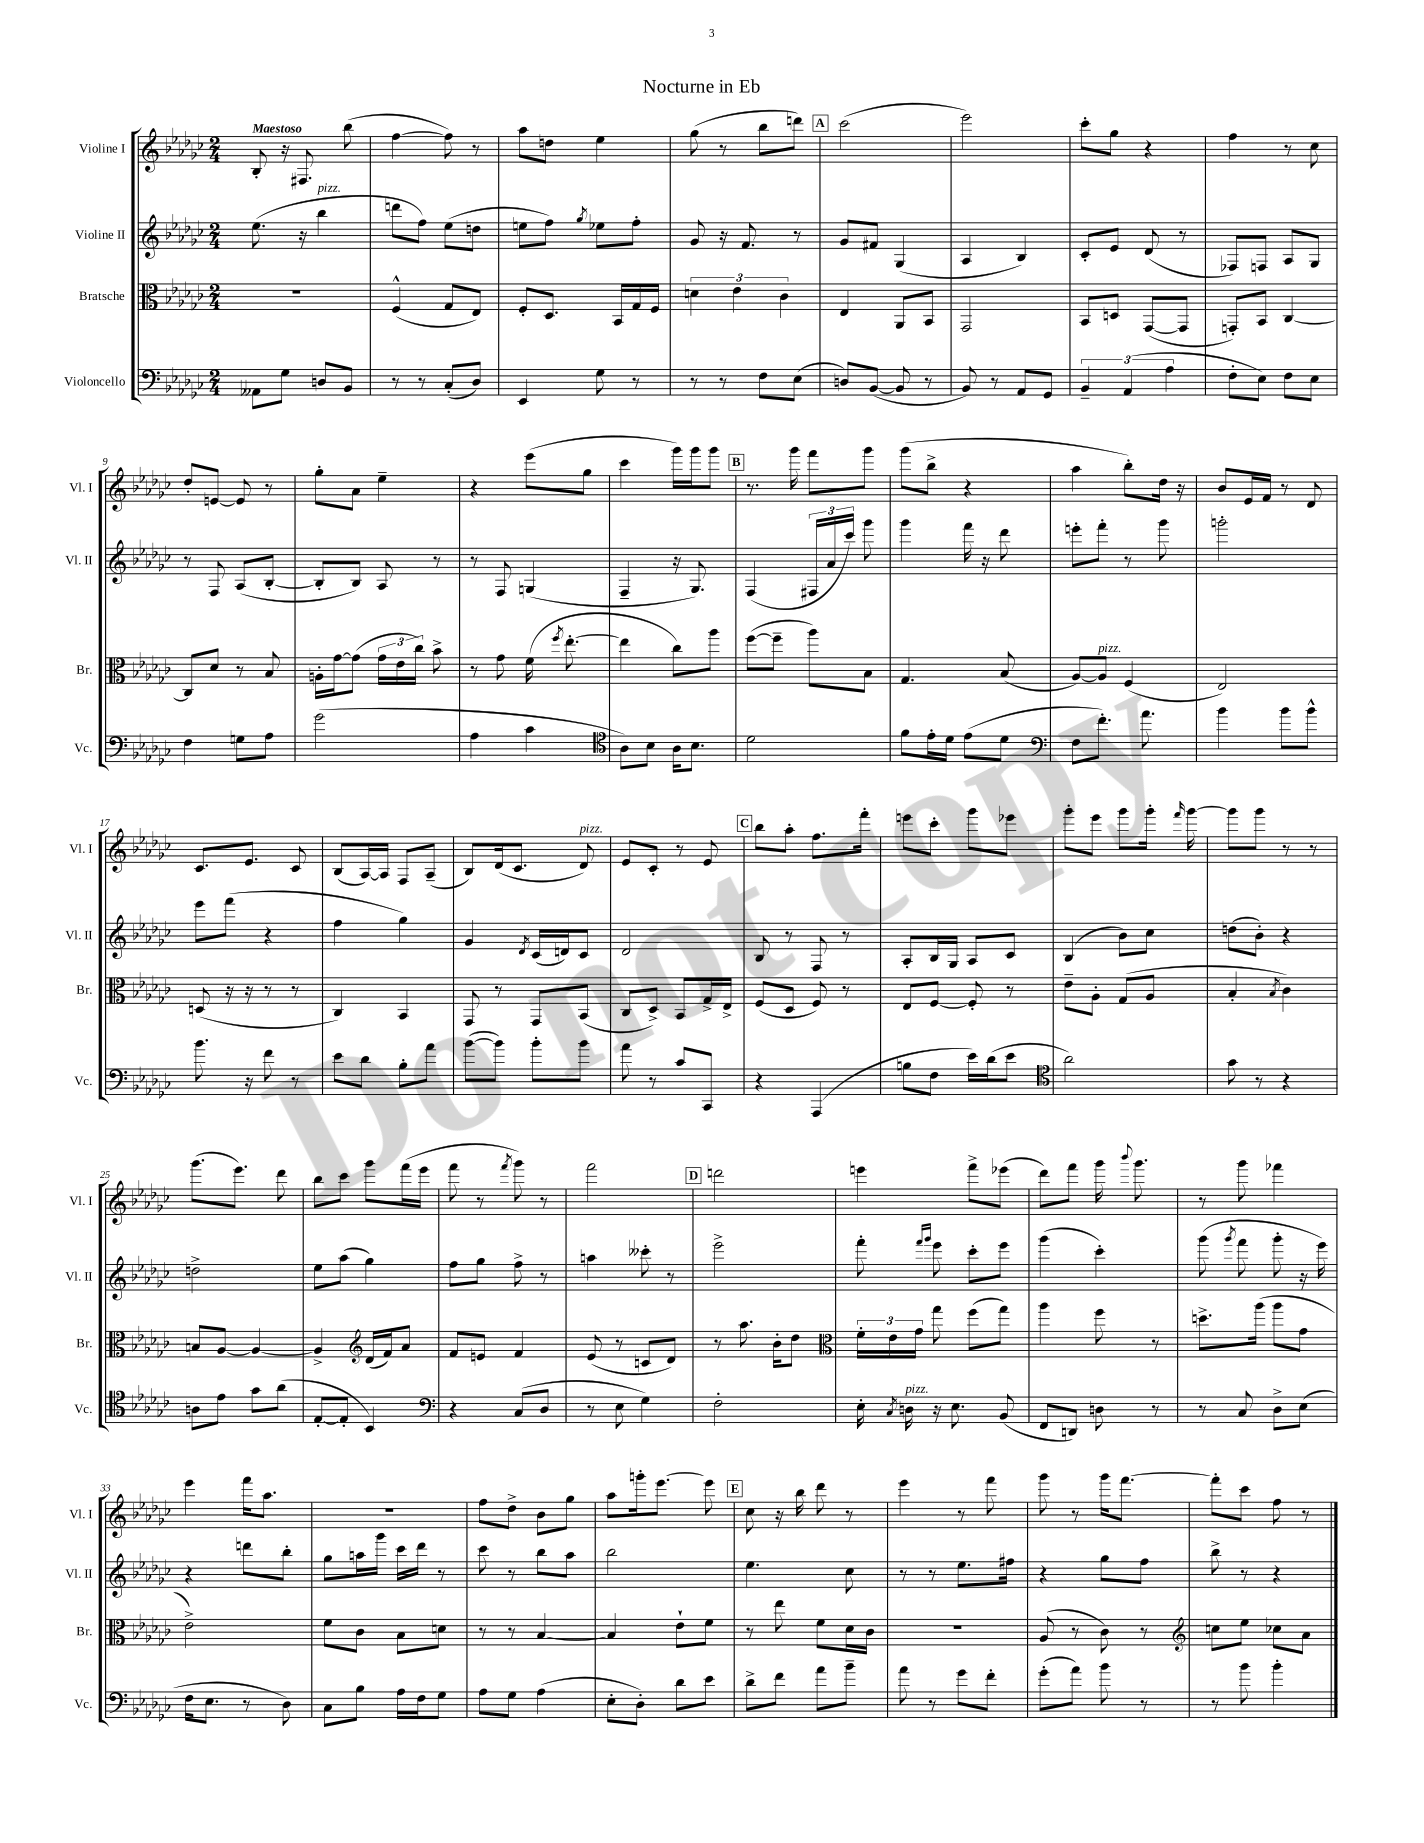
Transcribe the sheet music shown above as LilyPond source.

\header { title = "Nocturne in Eb" }
<<
\new StaffGroup <<
\new Staff = "s0" \with { instrumentName = "Violine I" shortInstrumentName = "Vl. I" } {
    \clef treble \key ges \major \numericTimeSignature \time 2/4 \tempo "Maestoso"
    \autoBeamOff bes8-. r16 fis8. bes''8( |
    f''4~ f''8) r8 |
    aes''8[ d''8] ees''4 |
    ges''8( r8 bes''8[ d'''8]) |
    \mark \markup { \box "A" } ces'''2( |
    ees'''2) |
    ces'''8[-. ges''8] r4 |
    f''4 r8 ces''8 |
    des''8[-. e'8]~ e'8 r8 |
    ges''8[-. aes'8] ees''4-- |
    r4 ees'''8[( ges''8] |
    ces'''4 ges'''16[) ges'''16 ges'''8] |
    \mark \markup { \box "B" } r8. ges'''16 f'''8[ ges'''8] |
    ges'''8[( bes''8]-> r4 |
    aes''4 bes''8[-.) des''16] r16 |
    bes'8[ ees'16 f'16] r8 des'8 |
    ces'8.[ ees'8.] ces'8 |
    bes8[( aes16~) aes16] f8[ aes8]--( |
    bes8[) des'16( ces'8.] des'8^\markup { \italic "pizz." }) |
    ees'8[ ces'8]-. r8 ees'8 |
    \mark \markup { \box "C" } bes''8[ aes''8]-. f''8.[ f'''16]-. |
    e'''8[ ces'''8]-. ges'''8[ ees'''8] |
    ges'''8[-. ees'''8] ges'''8[ ges'''16]-. \grace { f'''16 } ges'''16~ |
    ges'''8[ ges'''8] r8 r8 |
    ges'''8.[( ees'''8.]) des'''8 |
    bes''8[ ces'''8] ges'''8[ f'''16( ees'''16] |
    f'''8 r8 \acciaccatura { f'''8 } ges'''8) r8 |
    f'''2 |
    \mark \markup { \box "D" } d'''2 |
    e'''4 f'''8[-> ees'''8]( |
    des'''8[) f'''8] ges'''16 \appoggiatura { bes'''8 } ges'''8. |
    r8 ges'''8 fes'''4 |
    ees'''4 f'''16[ aes''8.] |
    r2 |
    f''8[ des''8]-> bes'8[ ges''8] |
    aes''8[ g'''16-. ees'''8.]~ ees'''8 |
    \mark \markup { \box "E" } ces''8 r16 bes''16 des'''8 r8 |
    ees'''4 r8 f'''8 |
    ges'''8 r8 ges'''16[ f'''8.]~ |
    f'''8[-. ces'''8] f''8 r8 \bar "|." |
}
\new Staff = "s1" \with { instrumentName = "Violine II" shortInstrumentName = "Vl. II" } {
    \clef treble \key ges \major \numericTimeSignature \time 2/4
    \autoBeamOff ees''8.( r16 bes''4^\markup { \italic "pizz." } |
    d'''8[ f''8]) ees''8[( d''8] |
    e''8[ f''8]) \acciaccatura { ges''8 } ees''8[ f''8]-. |
    ges'8 r16 f'8. r8 |
    \mark \markup { \box "A" } ges'8[ fis'8] ges4( |
    aes4 bes4) |
    ces'8[-. ees'8] des'8( r8 |
    fes8[) f8] aes8[ ges8] |
    r8 f8 aes8[( bes8]~-. |
    bes8[-. bes8]) aes8 r8 |
    r8 f8 g4( |
    f4-- r16 ges8.) |
    \mark \markup { \box "B" } f4( \tuplet 3/2 { fis16[ aes'16 ces'''16]) } ges'''8 |
    ges'''4 f'''16 r16 des'''8 |
    e'''8[-. f'''8]-. r8 ges'''8 |
    g'''2-. |
    ees'''8[ f'''8]( r4 |
    f''4 ges''4) |
    ges'4 \acciaccatura { des'8 } ces'16[( d'16) ces'8] |
    des'2 |
    \mark \markup { \box "C" } bes8 r8 f8 r8 |
    aes8[-. bes16 ges16] aes8[ ces'8] |
    bes4( bes'8[) ces''8] |
    d''8[( bes'8]-.) r4 |
    d''2-> |
    ees''8[ aes''8]( ges''4) |
    f''8[ ges''8] f''8-> r8 |
    a''4 ceses'''8-. r8 |
    \mark \markup { \box "D" } ees'''2-> |
    f'''8-. \grace { f'''16[ ges'''16] } ees'''8 ces'''8[-. ees'''8] |
    ges'''4( ces'''4-.) |
    ges'''8( \acciaccatura { ges'''8 } f'''8 ges'''8-. r16 ees'''16) |
    r4 d'''8[ bes''8]-. |
    ges''8[ a''16 ges'''16] ces'''16[ des'''16] r8 |
    ces'''8 r8 bes''8[ aes''8] |
    bes''2 |
    \mark \markup { \box "E" } ees''4. ces''8 |
    r8 r8 ees''8.[ fis''16] |
    r4 ges''8[ f''8] |
    bes''8-> r8 r4 \bar "|." |
}
\new Staff = "s2" \with { instrumentName = "Bratsche" shortInstrumentName = "Br." } {
    \clef alto \key ges \major \numericTimeSignature \time 2/4
    \autoBeamOff R2 |
    f4-^( ges8[ ees8]) |
    f8[-. des8.] bes,16[ ges16 f16] |
    \tuplet 3/2 { d'4 ees'4 ces'4 } |
    \mark \markup { \box "A" } ees4 aes,8[ bes,8] |
    ges,2 |
    bes,8[ d8] ges,8[~( ges,8] |
    g,8[-.) bes,8] ces4~ |
    ces8[ des'8] r8 bes8 |
    a16[-. ges'16~ ges'8]( \tuplet 3/2 { ges'16[ ees'16 ces''16]) } bes'8-> |
    r8 ges'8 f'16( \acciaccatura { f''8 } ees''8.~-. |
    ees''4 ces''8[) aes''8] |
    \mark \markup { \box "B" } f''8[~( f''8]-- aes''8[) bes8] |
    ges4. bes8( |
    aes8[~) aes8]^\markup { \italic "pizz." } f4( |
    ees2) |
    d8( r16 r16 r8 r8 |
    ces4) bes,4 |
    ges,8 r8 ges,8[ bes,8]( |
    ces8[ des8]->) bes,8[ ges16-> ees16]-> |
    \mark \markup { \box "C" } f8[( des8] f8) r8 |
    ees8[ f8]~ f8-. r8 |
    ees'8[-- aes8]-. ges8[( aes8] |
    bes4-. \acciaccatura { bes8 } ces'4) |
    b8[ aes8]~ aes4~ |
    aes4-> \clef treble des'16[( f'16) aes'8] |
    f'8[ e'8] f'4 |
    ees'8( r8 c'8[ des'8]) |
    \mark \markup { \box "D" } r8 aes''8. bes'16[-. des''8] |
    \clef alto \tuplet 3/2 { f'16[-. ees'16 ges'16] } ges''8 f''8[( ges''8]) |
    aes''4 f''8 r8 |
    d''8.[-> aes''16]( aes''8[ ges'8] |
    ees'2->) |
    f'8[ ces'8] bes8[ d'8] |
    r8 r8 bes4~ |
    bes4 ees'8[-! f'8] |
    \mark \markup { \box "E" } r8 ees''8 f'8[ des'16 ces'16] |
    R2 |
    aes8( r8 ces'8) r8 |
    \clef treble c''8[ ees''8] ces''8[ aes'8] \bar "|." |
}
\new Staff = "s3" \with { instrumentName = "Violoncello" shortInstrumentName = "Vc." } {
    \clef bass \key ges \major \numericTimeSignature \time 2/4
    \autoBeamOff aeses,8[ ges8] d8[ bes,8] |
    r8 r8 ces8[-.( des8]) |
    ees,4 ges8 r8 |
    r8 r8 f8[ ees8]( |
    \mark \markup { \box "A" } d8[) bes,8]~( bes,8 r8 |
    bes,8) r8 aes,8[ ges,8] |
    \tuplet 3/2 { bes,4-- aes,4( aes4 } |
    f8[-. ees8]) f8[ ees8] |
    f4 g8[ aes8] |
    ges'2( |
    aes4 ces'4 |
    \clef tenor aes8[) bes8] aes16[ bes8.] |
    \mark \markup { \box "B" } des'2 |
    f'8[ ees'16-. des'16] ees'8[( des'8] |
    \clef bass f8[ f'8.]-.) aes'8. |
    bes'4 bes'8[ bes'8]-^ |
    bes'8. r16 f'8 r8 |
    ees'8[ des'8] bes8[-. aes'8] |
    bes'8[~( bes'8]) bes'8[-. bes'8] |
    aes'8 r8 ces'8[ ces,8] |
    \mark \markup { \box "C" } r4 aes,,4( |
    b8[ f8] ees'16[) des'16( ees'8] |
    \clef tenor aes'2) |
    ges'8 r8 r4 |
    a8[ ees'8] ges'8[ aes'8]( |
    ees8[~-. ees8]-. bes,4) |
    \clef bass r4 ces8[( des8] |
    r8 ees8 ges4) |
    \mark \markup { \box "D" } f2-. |
    ees16-. \acciaccatura { ces8 } d16^\markup { \italic "pizz." } r16 ees8. bes,8( |
    f,8[ d,8]) d8 r8 |
    r8 ces8 des8[-> ees8]( |
    f16[ ees8.] r8 des8) |
    ces8[ bes8] aes16[ f16 ges8] |
    aes8[ ges8] aes4( |
    ees8[-. des8]-.) des'8[ ees'8] |
    \mark \markup { \box "E" } des'8[-> f'8] aes'8[ bes'8]-- |
    aes'8 r8 ges'8[ f'8]-. |
    ges'8[-.( aes'8]) bes'8 r8 |
    r8 bes'8 bes'4-. \bar "|." |
}
>>
>>
